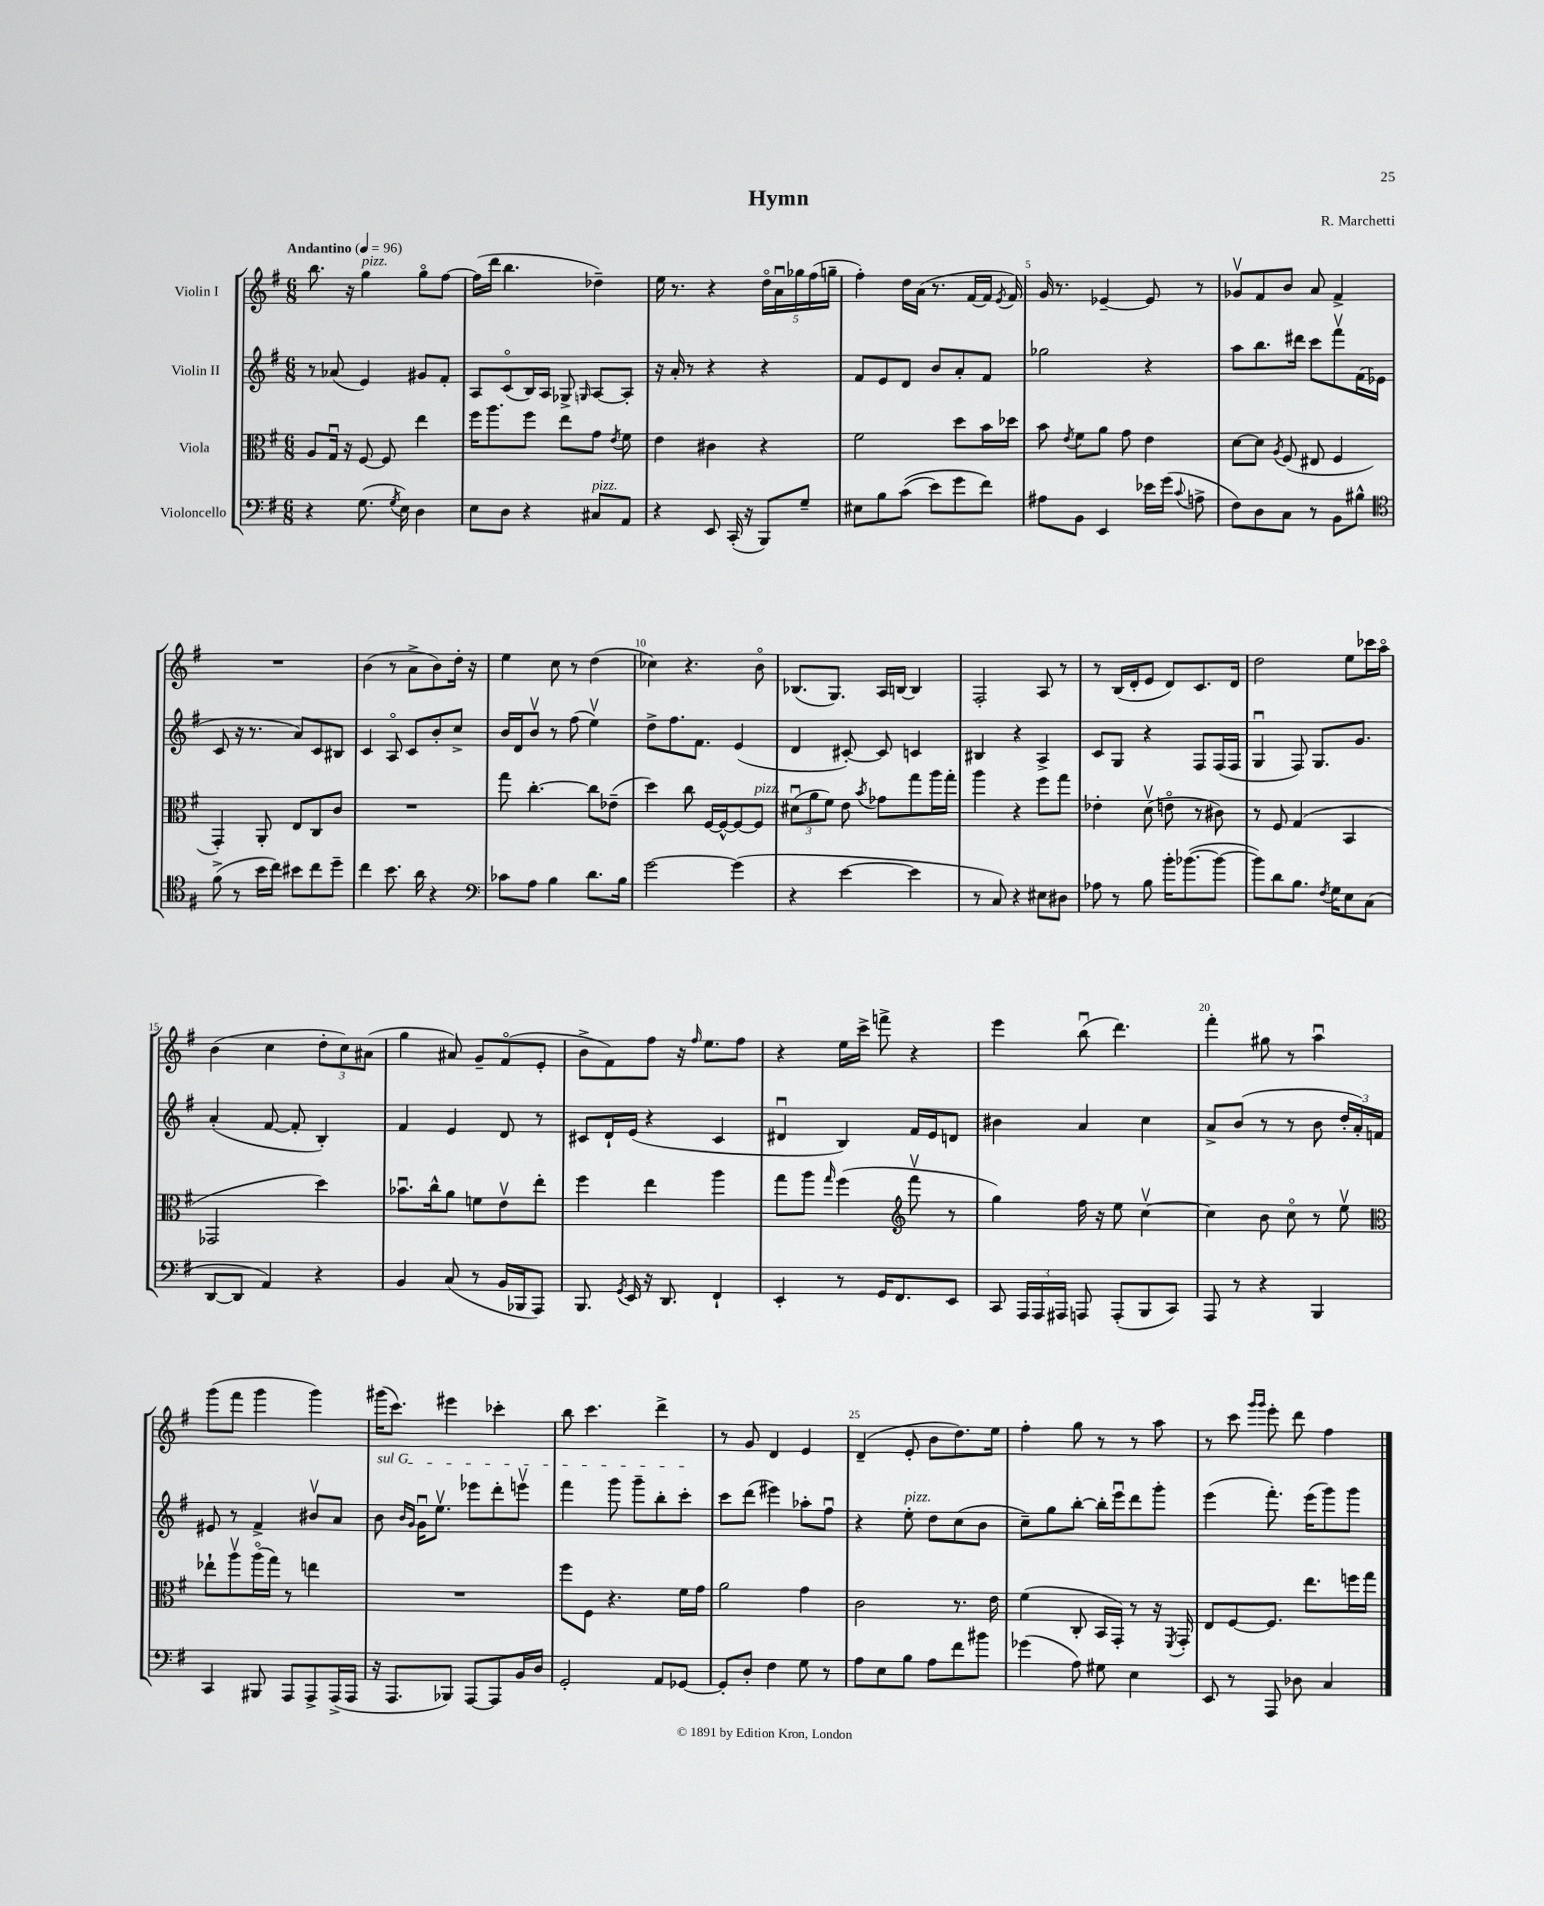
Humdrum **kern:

**kern	**kern	**kern	**kern
*part4	*part3	*part2	*part1
*staff4	*staff3	*staff2	*staff1
*I"Violoncello	*I"Viola	*I"Violin II	*I"Violin I
*clefF4	*clefC3	*clefG2	*clefG2
*k[f#]	*k[f#]	*k[f#]	*k[f#]
*M6/8	*M6/8	*M6/8	*M6/8
*MM96	*MM96	*MM96	*MM96
=1	=1	=1	=1
!	!	!	!LO:TX:a:B:t=Andantino
4r	8A/L	8r	8.bb\
.	16Gu/Jk	(8a-X/	.
.	16r	.	16r
!	!	!	!LO:TX:a:i:t=pizz.
(8.G\	[8F#/	4e/)	4gg\
.	8F#/]	.	.
8qG/	.	.	.
16E\)	.	.	.
4D\	4ee\	8g#X/L	8gg\L
.	.	8f#'/J	[8ff#\J
=2	=2	=2	=2
8E\L	16ff#\KL	8A/L	(16ff#\LL]
.	8.aa\	.	16ddd\JJ
8D\J	.	(8c/	4.bb\
4r	8ff#\J	16B/L)	.
.	.	16A/JJ	.
.	8ee\L	8G-X^/	.
.	.	16qqGn/	.
!LO:TX:a:i:t=pizz.	!	!	!
8C#X/L	8g\J	[8A/L	4dd-X~\)
.	8qe/	.	.
8AA/J	8f#\	8A'/J]	.
=3	=3	=3	=3
4r	4e\	16r	16ee\
.	.	16a'/	8.r
.	.	8r	.
8EE/	4c#X\	4r	4r
(16CC'/	.	.	.
16r	.	.	.
8BBB/L)	4r	4r	20dd\LL
.	.	.	20au\
.	.	.	20gg-X\
8G~/J	.	.	.
.	.	.	(20ff#\
.	.	.	20ggn~\JJ
=4	=4	=4	=4
8E#X\L	2f#\	8f#/L	4ff#'\)
8B\	.	8e/	.
((8c\J	.	8d/J	16dd\LL
.	.	.	(16a\JJ
8e\L)	.	8b/L	8.r
8g\	8dd\L	8a'/	.
.	.	.	[16f#/LL
8f#\J)	16b\L	8f#/J	16f#/JJ]
.	.	.	8qe/
.	16dd-X\JJ	.	16f#/)
=5	=5	=5	=5
8A#X\L	8b\	2gg-X\	16g/
.	.	.	8.r
.	8qe/	.	.
8BB\J	8f#\L	.	.
4EE/	8a\J	.	[4e-X~/
.	8g\	.	.
16e-X\LL	4e\	4r	8e-/]
(16g\JJ	.	.	.
8qqc/	.	.	.
8An^\	.	.	8r
=6	=6	=6	=6
8F#\L)	[8d\L	8aa\L	8g-Xv/L
8D\	8d\J]	8.bb\	8f#/
.	8qA/	.	.
8C\J	(8F#/	.	8b/J
.	.	16ddd#X\Jk	.
8r	8E#X/	8ccc\L	8a/
8BB\L	4F#/	8fff#v\	4f#^/
8B#X^^\J	.	(16f#\L	.
.	.	16e-X\JJ	.
!!LO:LB:g=z
=7	=7	=7	=7
*clefC4	*	*	*
(8f#^\	4GG'/)	8c/	2.r
8r	.	16r	.
.	.	8.r	.
16b\LL	8AA'/	.	.
16cc\JJ)	.	.	.
8b#X\L	8E/L	8a/L)	.
8cc\	8C/	8c/	.
8dd~\J	8c/J	8B#X/J	.
=8	=8	=8	=8
4cc\	2.r	4c/	(4b\
8.b\	.	8A/	8r
.	.	8c/L	8a^\L
16a\	.	.	.
4r	.	8b'/	8b\)
.	.	8cc^/J	16dd'\Jk
.	.	.	16r
=9	=9	=9	=9
*clefF4	*	*	*
8c-X\L	8gg\	16b/LL	4ee\
.	.	16d/J	.
8A\J	[4.cc'\	8bv/J	.
4B\	.	8r	8cc\
.	.	(8ff#\	8r
8.d\L	8cc\L]	4eev\)	(4dd\
.	(8e-X~\J	.	.
16B\Jk	.	.	.
=10	=10	=10	=10
[2g\	4dd\)	8dd^\L	4cc-X\)
.	.	8.ff#\	.
.	8cc\	.	4.r
.	.	8.f#\J	.
.	[16F#/LL	.	.
.	16F#^^/J_	.	.
(4g\]	8F#/_	(4e/	.
!	!LO:TX:a:i:t=pizz.	!	!
.	8F#/J]	.	8b\
=11	=11	=11	=11
4r	(12d#Xu\L	4d/	(8.B-X/L
.	12a\	.	.
.	12f#\J)	.	.
.	.	.	8.G/J)
[4e\	8e\	[8c#X'/)	.
.	8qb/	.	.
.	8g-X\L	8c#/]	16A/LL
.	.	.	[16Bn/JJ
4e\]	8gg\	4cn/	4B/]
.	16aa\L	.	.
.	16gg'\JJ	.	.
=12	=12	=12	=12
8r	4aa\	4B#X/	2F#'/
8C/)	.	.	.
4r	4r	4r	.
8E#X\L	8ff#\L	4A^/	8A/
8D#X\J	8gg\J	.	8r
=13	=13	=13	=13
8A-X\	4e-X'\	8c/L	8r
8r	.	8G/J	(16B/LL
.	.	.	16d'/J
8B\	(8dv\	4r	8e/J
16b'\KL	8en\	.	8d/L)
([8.b-X\	.	.	.
.	8r	8F#/L	8.c/
8b-\J_	8c#X\)	(16F#/L	.
.	.	16F#/JJ	16d/Jk
=14	=14	=14	=14
8b-\L])	8r	4Gu/	2dd\
8d\	8F#/	.	.
8.B\J	(4G/	8F#/)	.
.	.	8.G/L	.
8qF#/	.	.	.
16G\KL	.	.	.
8E\	4BB/	.	8ee\L
.	.	8.g/J	.
(8C\J	.	.	16ccc-X\L
.	.	.	16aa\JJ
!!LO:LB:g=z
=15	=15	=15	=15
[8DD/L	2GG-X/	(4a'/	(4b\
8DD/J]	.	.	.
4AA/)	.	[8f#/	4cc\
.	.	8f#'/]	.
4r	4dd\)	4B'/)	12dd'\L
.	.	.	12cc\)
.	.	.	(12a#X\J
=16	=16	=16	=16
4BB/	8.b-Xu\L	4f#/	4gg\
.	16cc^^\k	.	.
(8C/	8a\J	4e/	8a#X/)
8r	8fn\L	.	8g~/L
16BB/LL	8ev\	8d/	(8f#/
16BBB-X/J	.	.	.
8AAA/J)	8ee'\J	8r	8e'/J
=17	=17	=17	=17
8.BBB/	4ff#\	8c#X/L	8b^\L
.	.	16d`/L	8f#\)
8qGG/	.	.	.
16EE/	.	(16e/JJ	.
16r	4ee\	4r	8ff#\J
8.DD/	.	.	.
.	.	.	16r
.	.	.	16qqff#/
.	.	.	8.ee\L
4FF#`/	4aa\	4c#/	.
.	.	.	8ff#\J
=18	=18	=18	=18
4EE'/	8gg\L	4d#Xu/	4r
.	8aa\J	.	.
.	16qqgg/	.	.
8r	(4ff#\	4B/)	16ee\LL
.	.	.	16ccc^\JJ
16GG/KL	.	.	8fffn^\
8.FF#/	.	.	.
*	*clefG2	*	*
.	8fff#v\	16f#/LL	4r
.	.	16e/J	.
8EE/J	8r	8dn/J	.
=19	=19	=19	=19
8CC/	4gg\)	4b#X\	4eee\
24AAA/LL	.	.	.
24AAA/	.	.	.
24AAA#X/JJ	.	.	.
8AAAn/	16ff#\	4a/	(8bbu\
.	16r	.	.
(8AAA'/L	8ee\	.	4.ddd\)
8BBB/	[4ccv\	4cc\	.
8CC/J)	.	.	.
=20	=20	=20	=20
8AAA/	4cc\]	8a^/L	4fff#'\
8r	.	(8b/J	.
4r	8b\	8r	8gg#X\
.	8cc\	8r	8r
4BBB/	8r	8b\	4aau\
.	8eev\	24dd'/LL	.
.	.	24a'/)	.
.	.	24fn/JJ	.
!!LO:LB:g=z
=21	=21	=21	=21
*	*clefC3	*	*
4CC/	8ee-X`\L	8e#X/	(8ggg\L
.	8aav\	8r	8fff#\J
8BBB#X/	(16aa\L	4f#^/	4ggg\
.	16gg\JJ)	.	.
8AAA/L	8r	.	.
8AAA^/	4een\	8b#Xv/L	4ggg\)
(16AAA^/L	.	8a/J	.
16AAA/JJ	.	.	.
=22	=22	=22	=22
!	!	!LO:TX:a:i:t=sul G	!
16r	2.r	8b\	(16ggg#X\KL
8.AAA/L	.	.	8.ccc\J)
.	.	16qqb/LL	.
.	.	16qqg/JJ	.
.	.	16gu\KL	.
.	.	8.eev\J	.
8BBB-X/J)	.	.	4eee#X\
[8AAA/L	.	8eee-X\L	.
8AAA/]	.	8ddd'\	4ccc-X'\
16BB/L	.	8eeenv\J	.
16D/JJ	.	.	.
=23	=23	=23	=23
2GG'/	8ff#\L	4fff#\	8bb\
.	8F#\J	.	4.ccc\
.	4.r	8ggg\	.
.	.	8ggg~\L	.
8AA/L	.	8bb'\	4ddd^\
[8GG-X/J	16f#\LL	8ccc'\J	.
.	16g\JJ	.	.
=24	=24	=24	=24
8GG-'/L]	2a\	8ccc\L	8r
8D'/J	.	(8ddd\J	8g/
4F#\	.	4eee#X\)	4d/
8G\	4g\	8aa-X'\L	4e/
8r	.	8ff#u\J	.
=25	=25	=25	=25
8A\L	2c\	4r	(4d~/
8E\	.	.	.
!	!	!LO:TX:a:i:t=pizz.	!
8B\J	.	8ee'\	8e'/
8A\L	.	8dd\L	8b\L
8f#\	8.r	(8cc\	8.dd\)
8b#X\J	.	8b\J	.
.	16e\	.	16ee\Jk
=26	=26	=26	=26
(4g-X\	(4f#\	8cc~\L)	4ff#'\
.	.	8gg\	.
8A\)	8C'/	[8bb'\J	8gg\
8G#X\	16BB/LL	16bb'\LL]	8r
.	16GG'/JJ)	16eeeu\J	.
4E\	8r	8ddd\	8r
.	16r	8ggg'\J	8aa\
.	8qFF#/	.	.
.	16GG'/	.	.
=27	=27	=27	=27
8EE/	8E/L	(4eee\	8r
8r	[8F#/	.	8ccc\
.	.	.	16qqggg/LL
.	.	.	16qqggg/JJ
8AAA/	8.F#/J]	8.fff#'\)	8eee'\
8D-X\	.	.	8ddd\
.	8.ee\L	(16eee\KL	.
4C/	.	8ggg\)	4ff#\
.	16ffn\L	8ggg\J	.
.	16gg\JJ	.	.
==	==	==	==
*-	*-	*-	*-
